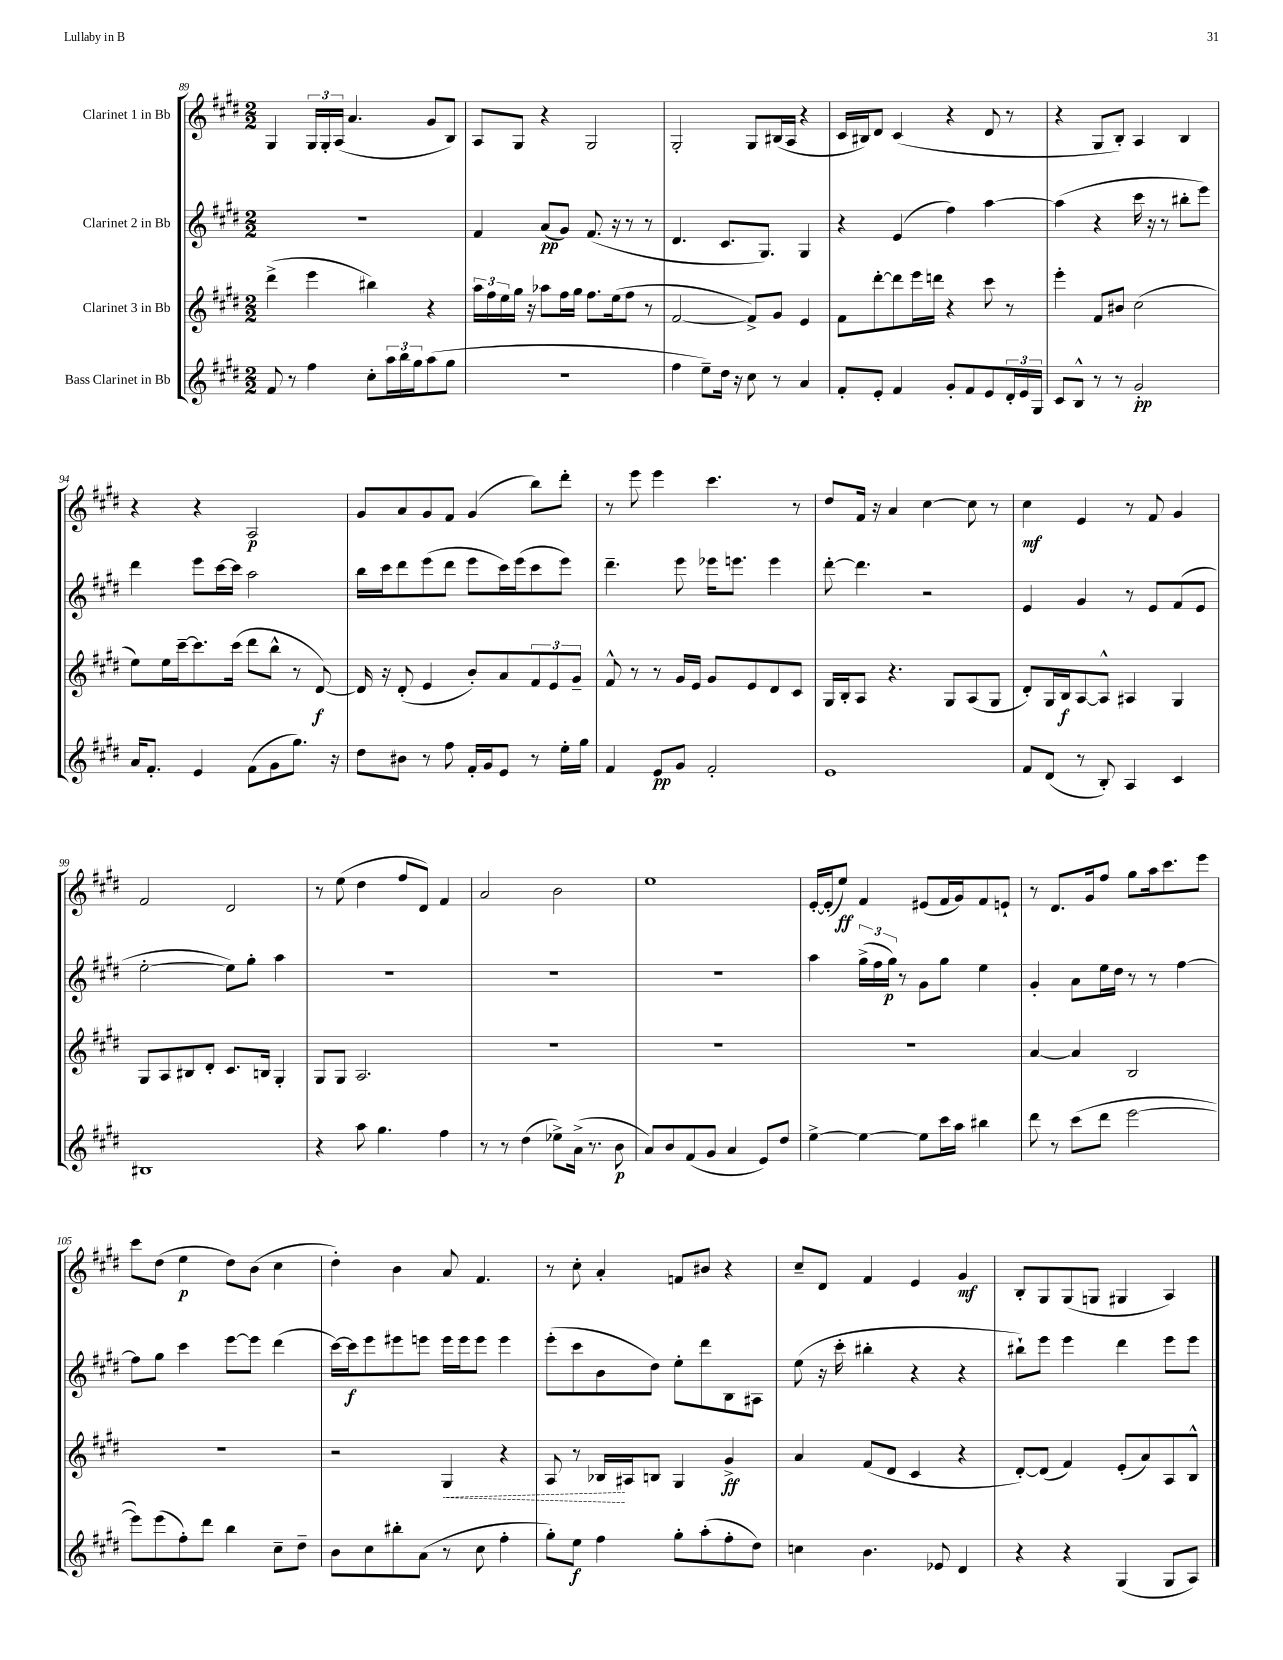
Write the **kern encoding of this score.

**kern	**dynam	**kern	**dynam	**kern	**dynam	**kern	**dynam
*part4	*part4	*part3	*part3	*part2	*part2	*part1	*part1
*staff4	*staff4	*staff3	*staff3	*staff2	*staff2	*staff1	*staff1
*I"Bass Clarinet in Bb	*	*I"Clarinet 3 in Bb	*	*I"Clarinet 2 in Bb	*	*I"Clarinet 1 in Bb	*
*clefG2	*	*clefG2	*	*clefG2	*	*clefG2	*
*k[f#c#g#d#]	*	*k[f#c#g#d#]	*	*k[f#c#g#d#]	*	*k[f#c#g#d#]	*
*M2/2	*	*M2/2	*	*M2/2	*	*M2/2	*
=89	=89	=89	=89	=89	=89	=89	=89
8f#/	.	(4ddd#^\	.	1r	.	4G#/	.
8r	.	.	.	.	.	.	.
4ff#\	.	4eee\	.	.	.	24G#/LL	.
.	.	.	.	.	.	24G#'/	.
.	.	.	.	.	.	(24A/JJ	.
.	.	.	.	.	.	4.a/	.
8cc#'\L	.	4bb#X\)	.	.	.	.	.
24aa\L	.	.	.	.	.	.	.
24bb\	.	.	.	.	.	.	.
24gg#\J	.	.	.	.	.	.	.
(8aa\	.	4r	.	.	.	8g#/L	.
8gg#\J	.	.	.	.	.	8B/J)	.
=90	=90	=90	=90	=90	=90	=90	=90
1r	.	24aa\LL	.	4f#/	.	8A/L	.
.	.	24ff#\	.	.	.	.	.
.	.	24ee\	.	.	.	.	.
.	.	16gg#\JJ	.	.	.	8G#/J	.
.	.	16r	.	.	.	.	.
.	.	8aa-X\L	.	(8a/L	pp	4r	.
.	.	16ff#\L	.	8g#/J)	.	.	.
.	.	16gg#\JJ	.	.	.	.	.
.	.	8.ff#\L	.	(8.f#/	.	2G#/	.
.	.	(16ee\k	.	16r	.	.	.
.	.	8ff#\J	.	8r	.	.	.
.	.	8r	.	8r	.	.	.
=91	=91	=91	=91	=91	=91	=91	=91
4ff#\	.	[2f#/	.	4.d#/	.	2G#'/	.
8ee~\L)	.	.	.	.	.	.	.
16dd#\Jk	.	.	.	8.c#/L	.	.	.
16r	.	.	.	.	.	.	.
8cc#\	.	8f#^/L])	.	.	.	8G#/L	.
.	.	.	.	8.G#/J)	.	.	.
8r	.	8g#/J	.	.	.	(16B#X/L	.
.	.	.	.	.	.	16A/JJ	.
4a/	.	4e/	.	4G#/	.	4r	.
=92	=92	=92	=92	=92	=92	=92	=92
8f#'/L	.	8f#\L	.	4r	.	16c#/LL	.
.	.	.	.	.	.	16B#X/J)	.
8e'/J	.	[8ddd#'\	.	.	.	8d#/J	.
4f#/	.	8ddd#\]	.	(4e/	.	(4c#/	.
.	.	16eee\L	.	.	.	.	.
.	.	16dddn\JJ	.	.	.	.	.
8g#'/L	.	4r	.	4ff#\)	.	4r	.
8f#/	.	.	.	.	.	.	.
8e/	.	8ccc#\	.	[4aa\	.	8d#/	.
24d#'/L	.	8r	.	.	.	8r	.
24e/	.	.	.	.	.	.	.
24G#/JJ	.	.	.	.	.	.	.
=93	=93	=93	=93	=93	=93	=93	=93
8c#/L	.	4eee'\	.	(4aa\]	.	4r	.
8B^^/J	.	.	.	.	.	.	.
8r	.	8f#/L	.	4r	.	8G#/L	.
8r	.	8b#X/J	.	.	.	8B'/J)	.
2g#'/	pp	(2cc#\	.	16ccc#\	.	4A/	.
.	.	.	.	16r	.	.	.
.	.	.	.	8r	.	.	.
.	.	.	.	8bb#X'\L	.	4B/	.
.	.	.	.	8eee\J)	.	.	.
!!LO:LB:g=z
=94	=94	=94	=94	=94	=94	=94	=94
16a/KL	.	8ee\L)	.	4ddd#\	.	4r	.
8.f#'/J	.	.	.	.	.	.	.
.	.	16ee\L	.	.	.	.	.
.	.	[16ccc#~\J	.	.	.	.	.
4e/	.	8.ccc#\]	.	8eee\L	.	4r	.
.	.	.	.	[16ccc#\L	.	.	.
.	.	(16ccc#\Jk	.	16ccc#\JJ]	.	.	.
(8f#\L	.	8ddd#\L	.	2aa\	.	2A/	p
8g#\	.	8bb^^\J	.	.	.	.	.
8.gg#\J)	.	8r	.	.	.	.	.
.	.	[8d#/)	f	.	.	.	.
16r	.	.	.	.	.	.	.
=95	=95	=95	=95	=95	=95	=95	=95
8dd#\L	.	16d#/]	.	16bb\LL	.	8g#/L	.
.	.	16r	.	16ccc#\J	.	.	.
8b#X\J	.	(8d#'/	.	8ddd#\	.	8a/	.
8r	.	4e/	.	(8eee\	.	8g#/	.
8ff#\	.	.	.	8ddd#\J	.	8f#/J	.
16f#'/LL	.	8b'/L)	.	8eee\L	.	(4g#/	.
16g#/J	.	.	.	.	.	.	.
8e/J	.	8a/	.	16ccc#\L)	.	.	.
.	.	.	.	(16eee\J	.	.	.
8r	.	12f#/	.	8ccc#\	.	8bb\L)	.
.	.	12e/	.	.	.	.	.
16ee'\LL	.	.	.	8eee\J)	.	8ddd#'\J	.
.	.	12g#~/J	.	.	.	.	.
16gg#\JJ	.	.	.	.	.	.	.
=96	=96	=96	=96	=96	=96	=96	=96
4f#/	.	8f#^^/	.	4.ddd#~\	.	8r	.
.	.	8r	.	.	.	8eee\	.
8e/L	pp	8r	.	.	.	4eee\	.
8g#/J	.	16g#/LL	.	8eee\	.	.	.
.	.	16e/JJ	.	.	.	.	.
2f#'/	.	8g#/L	.	16eee-X\KL	.	4.ccc#\	.
.	.	.	.	8.eeen\J	.	.	.
.	.	8e/	.	.	.	.	.
.	.	8d#/	.	4eee\	.	.	.
.	.	8c#/J	.	.	.	8r	.
=97	=97	=97	=97	=97	=97	=97	=97
1e	.	16G#/LL	.	[8ddd#'\	.	8dd#/L	.
.	.	16B'/J	.	.	.	.	.
.	.	8A/J	.	4.ddd#\]	.	16f#/Jk	.
.	.	.	.	.	.	16r	.
.	.	4.r	.	.	.	4a/	.
.	.	.	.	2r	.	[4cc#\	.
.	.	8G#/L	.	.	.	.	.
.	.	(8A/	.	.	.	8cc#\]	.
.	.	8G#/J	.	.	.	8r	.
=98	=98	=98	=98	=98	=98	=98	=98
8f#/L	.	8d#'/L)	.	4e/	.	4cc#\	mf
(8d#/J	.	16G#/L	.	.	.	.	.
.	.	16B/J	f	.	.	.	.
8r	.	[8A/	.	4g#/	.	4e/	.
8B'/)	.	8A^^/J]	.	.	.	.	.
4A/	.	4A#X/	.	8r	.	8r	.
.	.	.	.	8e/L	.	8f#/	.
4c#/	.	4G#/	.	(8f#/	.	4g#/	.
.	.	.	.	8e/J	.	.	.
!!LO:LB:g=z
=99	=99	=99	=99	=99	=99	=99	=99
1B#X	.	8G#/L	.	[2ee'\	.	2f#/	.
.	.	8A/	.	.	.	.	.
.	.	8B#X/	.	.	.	.	.
.	.	8d#'/J	.	.	.	.	.
.	.	8.c#/L	.	8ee\L])	.	2d#/	.
.	.	.	.	8gg#'\J	.	.	.
.	.	16Bn/Jk	.	.	.	.	.
.	.	4G#'/	.	4aa\	.	.	.
=100	=100	=100	=100	=100	=100	=100	=100
4r	.	8G#/L	.	1r	.	8r	.
.	.	8G#/J	.	.	.	(8ee\	.
8aa\	.	2.A/	.	.	.	4dd#\	.
4.gg#\	.	.	.	.	.	.	.
.	.	.	.	.	.	8ff#/L	.
.	.	.	.	.	.	8d#/J)	.
4ff#\	.	.	.	.	.	4f#/	.
=101	=101	=101	=101	=101	=101	=101	=101
8r	.	1r	.	1r	.	2a/	.
8r	.	.	.	.	.	.	.
(4dd#\	.	.	.	.	.	.	.
8ee-X^\L)	.	.	.	.	.	2b\	.
(16a^\Jk	.	.	.	.	.	.	.
8.r	.	.	.	.	.	.	.
8b\	p	.	.	.	.	.	.
=102	=102	=102	=102	=102	=102	=102	=102
8a/L)	.	1r	.	1r	.	1ee	.
8b/	.	.	.	.	.	.	.
(8f#/	.	.	.	.	.	.	.
8g#/J	.	.	.	.	.	.	.
4a/	.	.	.	.	.	.	.
8e/L)	.	.	.	.	.	.	.
8dd#/J	.	.	.	.	.	.	.
=103	=103	=103	=103	=103	=103	=103	=103
[4ee^\	.	1r	.	4aa\	.	[16e'/LL	.
.	.	.	.	.	.	(16e'/J]	.
.	.	.	.	.	.	8ee/J)	ff
4ee\_	.	.	.	(24gg#^\LL	.	4f#/	.
.	.	.	.	24ff#\	.	.	.
.	.	.	.	24gg#\JJ)	p	.	.
.	.	.	.	8r	.	.	.
8ee\L]	.	.	.	8g#\L	.	(8e#X/L	.
16ccc#\L	.	.	.	8gg#\J	.	16f#/L	.
16aa\JJ	.	.	.	.	.	16g#/J)	.
4bb#X\	.	.	.	4ee\	.	8f#/	.
.	.	.	.	.	.	8en`/J	.
=104	=104	=104	=104	=104	=104	=104	=104
8ddd#\	.	[4a/	.	4g#'/	.	8r	.
8r	.	.	.	.	.	8.d#/L	.
(8ccc#\L	.	4a/]	.	8a\L	.	.	.
.	.	.	.	.	.	16g#/k	.
8ddd#\J	.	.	.	16ee\L	.	8ff#/J	.
.	.	.	.	16dd#\JJ	.	.	.
[2eee\	.	2B/	.	8r	.	8gg#\L	.
.	.	.	.	8r	.	16aa\k	.
.	.	.	.	.	.	8.ccc#\	.
.	.	.	.	[4ff#\	.	.	.
.	.	.	.	.	.	8eee\J	.
!!LO:LB:g=z
=105	=105	=105	=105	=105	=105	=105	=105
8eee\L])	.	1r	.	8ff#\L]	.	8ccc#\L	.
(8eee\	.	.	.	8gg#\J	.	(8dd#\J	.
8ff#'\)	.	.	.	4ccc#\	.	4ee\	p
8ddd#\J	.	.	.	.	.	.	.
4bb\	.	.	.	[8eee\L	.	8dd#\L)	.
.	.	.	.	8eee\J]	.	(8b\J	.
8cc#~\L	.	.	.	(4ddd#\	.	4cc#\	.
8dd#~\J	.	.	.	.	.	.	.
=106	=106	=106	=106	=106	=106	=106	=106
8b\L	.	2r	.	[16ccc#\LL)	.	4dd#'\)	.
.	.	.	.	16ccc#\J]	f	.	.
8cc#\	.	.	.	8eee\	.	.	.
8bb#X'\	.	.	.	8eee#X\	.	4b\	.
(8a\J	.	.	.	8eeen\J	.	.	.
!	!	!	!LO:HP:b	!	!	!	!
8r	.	4G#/	<	16eee\LL	.	8a/	.
.	.	.	.	16eee\J	.	.	.
8cc#\	.	.	.	8eee\J	.	4.f#/	.
4ff#'\	.	4r	.	4eee\	.	.	.
=107	=107	=107	=107	=107	=107	=107	=107
8gg#'\L)	.	8A/	.	(8eee'\L	.	8r	.
8ee\J	f	8r	.	8ccc#\	.	8cc#'\	.
4ff#\	.	16B-X/LL	.	8b\	.	4a'/	.
.	.	16A#X/J	[	.	.	.	.
.	.	8Bn/J	.	8dd#\J)	.	.	.
8gg#'\L	.	4G#/	.	8ee'\L	.	8fn/L	.
(8aa'\	.	.	.	8ddd#\	.	8b#X/J	.
8ff#'\	.	4g#^/	ff	8B\	.	4r	.
8dd#\J)	.	.	.	8A#X\J	.	.	.
=108	=108	=108	=108	=108	=108	=108	=108
4ccn\	.	4a/	.	(8ee\	.	8cc#~/L	.
.	.	.	.	16r	.	8d#/J	.
.	.	.	.	16ccc#'\	.	.	.
4.b\	.	(8f#/L	.	4bb#X'\	.	4f#/	.
.	.	8d#/J	.	.	.	.	.
.	.	4c#/	.	4r	.	4e/	.
8e-X/	.	.	.	.	.	.	.
4d#/	.	4r	.	4r	.	4g#/	mf
=109	=109	=109	=109	=109	=109	=109	=109
4r	.	[8d#'/L)	.	8bb#X`\L)	.	8B'/L	.
.	.	(8d#/J]	.	8eee\J	.	8G#/	.
4r	.	4f#/)	.	4eee\	.	(8G#/	.
.	.	.	.	.	.	8Gn/J	.
(4G#/	.	(8e'/L	.	4ddd#\	.	4G#X/	.
.	.	8a/)	.	.	.	.	.
8G#/L	.	8A/	.	8eee\L	.	4A/)	.
8A/J)	.	8B^^/J	.	8eee\J	.	.	.
==	==	==	==	==	==	==	==
*-	*-	*-	*-	*-	*-	*-	*-
